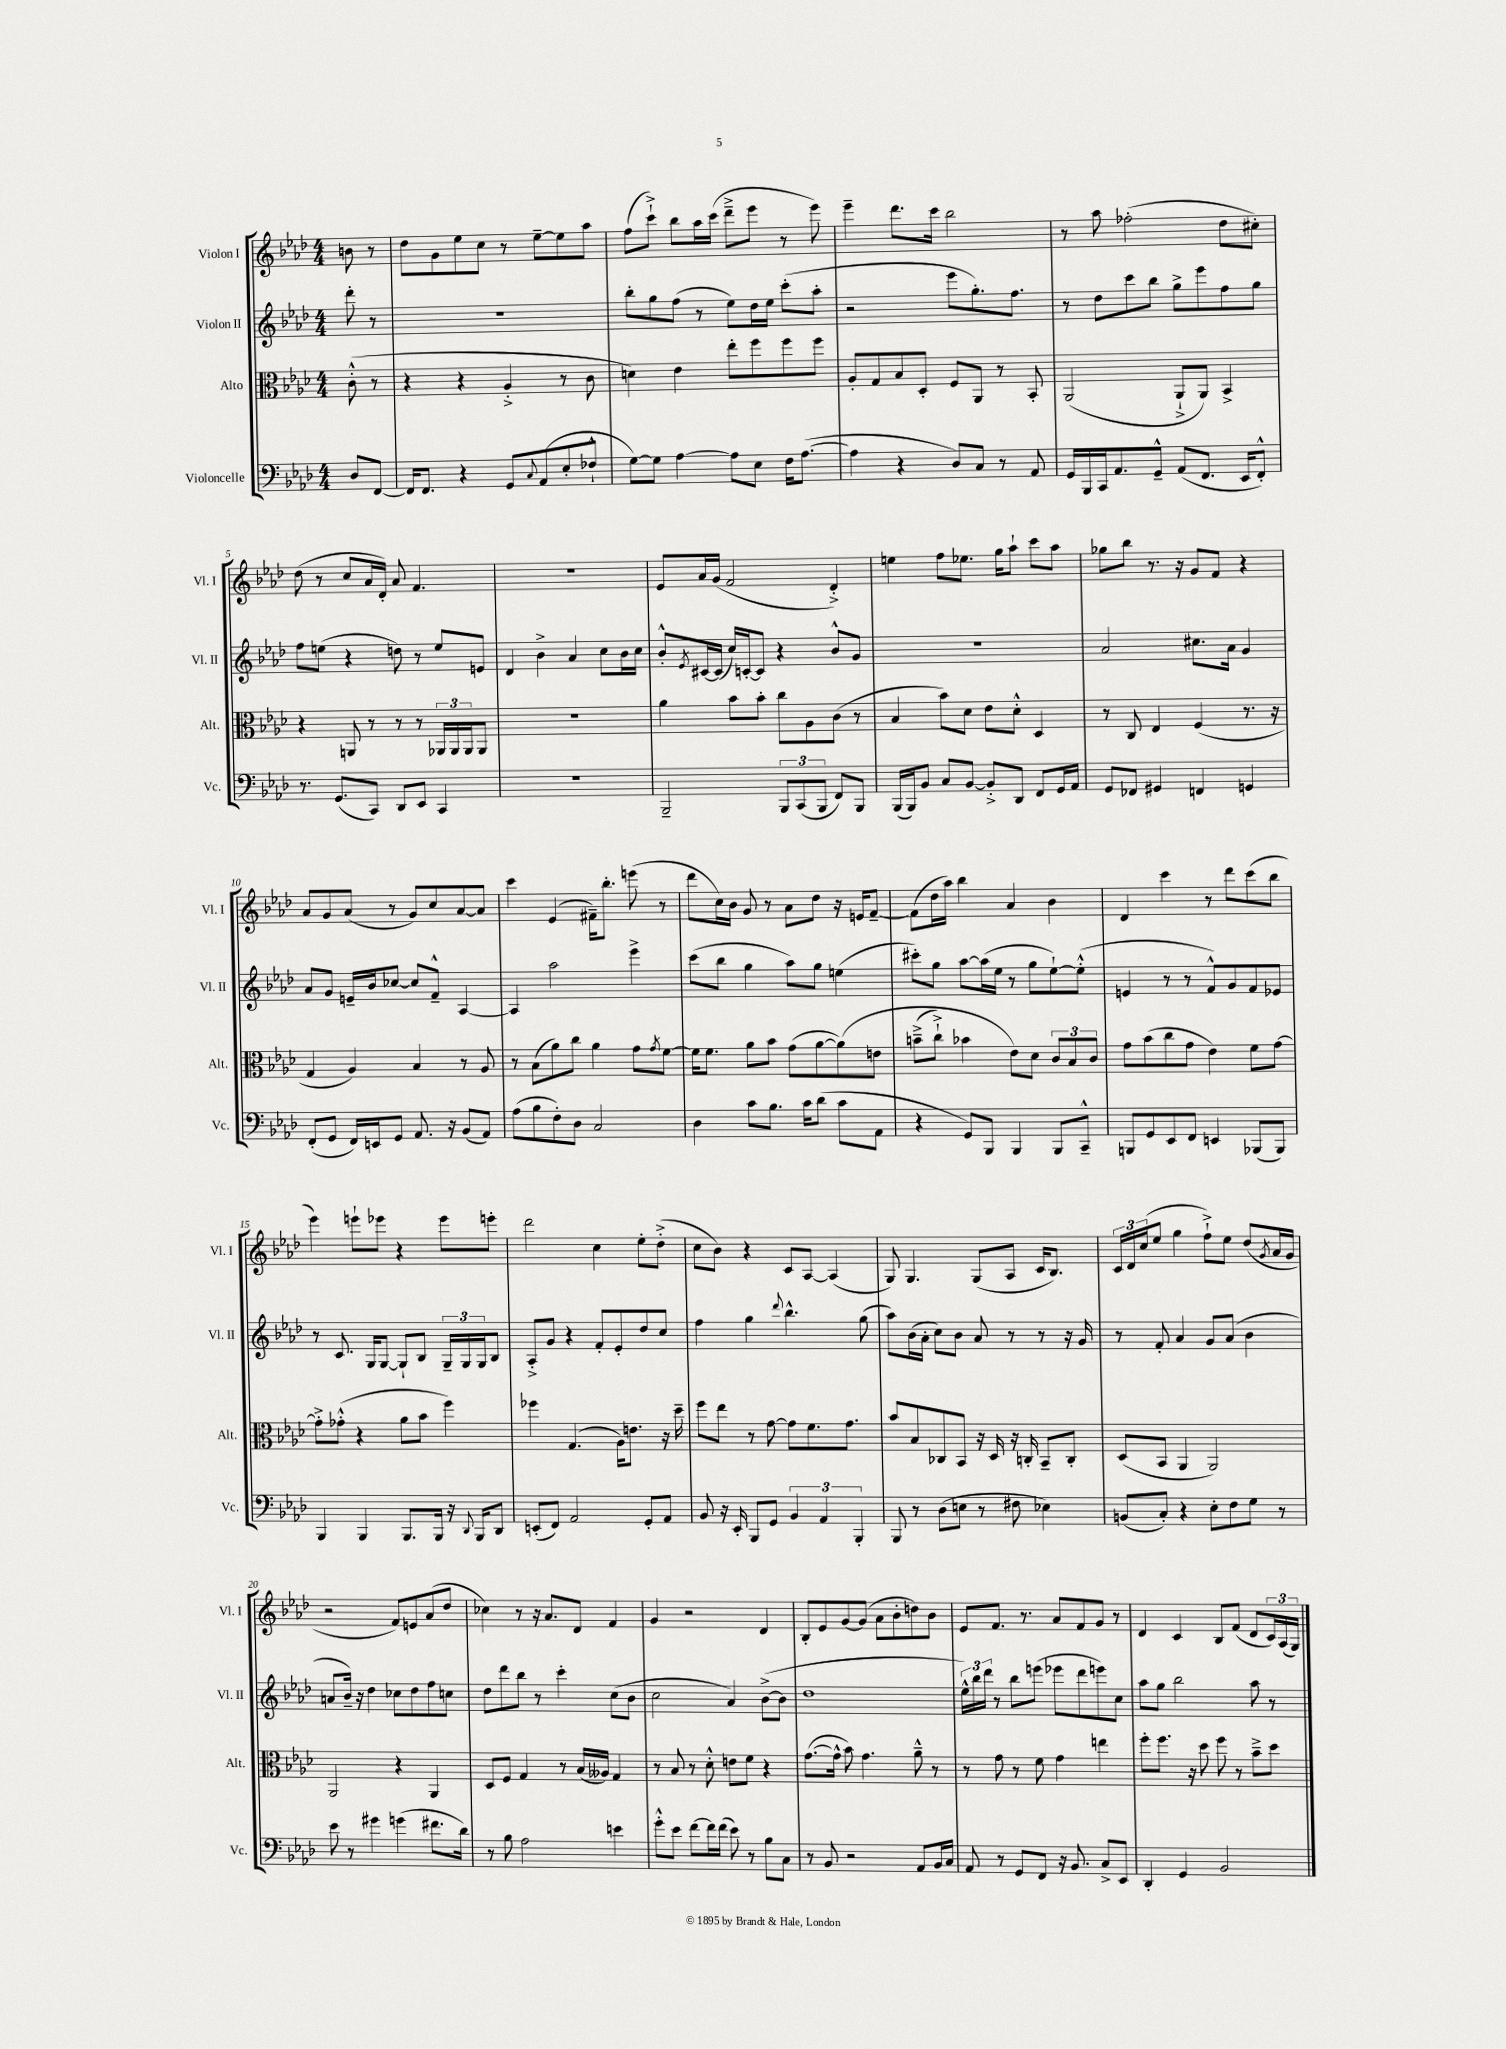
<<
\new StaffGroup <<
\new Staff = "s0" \with { instrumentName = "Violon I" shortInstrumentName = "Vl. I" } {
    \clef treble \key aes \major \numericTimeSignature \time 4/4 \partial 4
    b'8 r8 |
    des''8 g'8 ees''8 c''8 r8 ees''8~-- ees''8 aes''8 |
    f''8( c'''8-!->) bes''8 aes''16 c'''16( des'''8---> ees'''8 r8 ees'''8) |
    ees'''4-- des'''8. c'''16 bes''2 |
    r8 aes''8 fes''2-.( des''8 cis''8-.) |
    des''8( r8 c''8 aes'16 des'16-.) aes'8 f'4. |
    R1 |
    ees'8 aes'16 g'16( f'2 des'4-.->) |
    e''4 f''8 ees''8. g''16 aes''8-! c'''8 aes''8 |
    ges''8 bes''8 r8. r16 g'8 f'8 r4 |
    aes'8 g'8 aes'8( r8 g'8) c''8 aes'8~ aes'8 |
    c'''4 ees'4( fis'16--) bes''8.-. e'''8( r8 |
    des'''8 c''16) bes'16 g'8 r8 aes'8 des''8 r16 e'16 f'8~-- |
    f'8( des''16 aes''16) bes''4 aes'4 bes'4 |
    des'4 c'''4 r8 des'''8 c'''8( bes''8 |
    ees'''4) e'''8-! ees'''8 r4 ees'''8 e'''8-. |
    des'''2 c''4 ees''8-. des''8-.->( |
    c''8 bes'8) r4 c'8 aes8~ aes4( |
    g8) g4. g8( aes8 c'16 bes8.) |
    \tuplet 3/2 { c'16 des'16 c''16( } ees''8 g''4 f''8-!->) ees''8 des''8( \acciaccatura { g'8 } aes'16 g'16 |
    r2 f'8) e'8 aes'8( des''8 |
    ces''4) r8 r16 aes'8. des'8 f'4 |
    g'4 r2 des'4 |
    bes8-. ees'8 g'8~ g'8( aes'8 bes'8-. d''8) bes'8 |
    ees'8 f'8. r8. aes'8 f'8 g'8 r8 |
    des'4 c'4 bes8 f'8( des'8 \tuplet 3/2 { c'16) aes16( g16) } \bar "|." |
}
\new Staff = "s1" \with { instrumentName = "Violon II" shortInstrumentName = "Vl. II" } {
    \clef treble \key aes \major \numericTimeSignature \time 4/4 \partial 4
    des'''8-. r8 |
    r1 |
    bes''8-. g''8 f''8( r8 ees''8) des''16 ees''16 c'''8-.( aes''8-. |
    r2 ees'''8 g''8.-.) f''8. |
    r8 des''8 c'''8 bes''8 g''8-> ees'''8 f''8 g''8 |
    f''8 e''8( r4 d''8) r8 e''8 e'8 |
    des'4 bes'4-> aes'4 c''8 bes'16 c''16 |
    bes'8-.-^ \acciaccatura { ees'8 } cis'16~ cis'16( c''16) c'16~-. c'8 r4 bes'8-^ g'8 |
    R1 |
    aes'2 cis''8. aes'16 g'4 |
    aes'8 g'8 e'16-- bes'16 ces''8~ ces''8 f'8---^ aes4~ |
    aes4 aes''2 ees'''4-> |
    c'''8( bes''8 g''4 aes''8) g''8 e''4( |
    cis'''8-.) g''8 aes''8~ aes''16( ees''16 r8 g''8 ees''8~-!) ees''8-.-^( |
    e'4 r8 r8 f'8-^) g'8 f'8 ees'8 |
    r8 c'8. g16 g8~ g8-! bes8 \tuplet 3/2 { g16-- g16 g16 } bes8 |
    aes8-.-> g'8 r4 f'8-. ees'8-. des''8 c''8 |
    f''4 g''4 \appoggiatura { des'''8 } bes''4.-^ g''8( |
    aes''8) bes'16( aes'16-. c''8) bes'8 aes'8 r8 r8 r16 g'16 |
    r8 f'8-. aes'4 g'8 aes'8( bes'4 |
    a'8 bes'16--) r16 des''4 ces''8 des''8 f''8 c''8 |
    des''8 des'''8 bes''8 r8 c'''4-. c''8( bes'8 |
    c''2 aes'4) bes'8~->( bes'8 |
    des''1 |
    \tuplet 3/2 { ees''16-^) bes''16 des'''16 } r8 bes''8 e'''8( ees'''8 des'''8 e'''8) c''8 |
    aes''8 g''8 bes''2 aes''8 r8 \bar "|." |
}
\new Staff = "s2" \with { instrumentName = "Alto" shortInstrumentName = "Alt." } {
    \clef alto \key aes \major \numericTimeSignature \time 4/4 \partial 4
    c'8-.-^( r8 |
    r4 r4 aes4-.-> r8 c'8 |
    d'4) ees'4 ees''8-. f''8 f''8 f''8 |
    aes8-. g8 bes8 des8-. f8 aes,8 r8 bes,8-. |
    aes,2( aes,8-!-> aes,8) bes,4-> |
    r4 a,8 r8 r8 r8 \tuplet 3/2 { aes,16 aes,16 aes,16 } aes,8 |
    R1 |
    aes'4 bes'8 bes'8-. c''8 aes8 c'8( r8 |
    bes4 bes'8) des'8 ees'8 des'8-.-^ des4 |
    r8 c8 ees4 f4( r8. r16 |
    g4 aes4) bes4 r8 aes8 |
    r8 bes8( aes'8) c''8 aes'4 g'8 \acciaccatura { g'8 } f'8~ |
    f'16 f'8. aes'8 bes'8 g'8( aes'8~ aes'8)\( e'8 |
    b'8--->( c''8-!->) bes'4 ees'8\) des'8 \tuplet 3/2 { c'8 bes8 c'8 } |
    g'8 bes'8( c''8 g'8 ees'4) f'8 g'8~ |
    g'8-.-> ges'8-.-^( r4 aes'8 bes'8 f''4) |
    fes''4 g4.( aes16) e'8. r16 des''16-- |
    f''8 ees''8 r8 g'8~ g'8 f'8. g'8. |
    bes'8 bes8 ces8 bes,8 r16 des16 r16 c16-. bes,8-- c8-. |
    des8( bes,8 aes,4 aes,2) |
    aes,2 r4 aes,4 |
    des8 f8 g4 r8 bes16( aeses16) g4 |
    r8 bes8 r8 des'8-.-^ e'8 f'8 r4 |
    g'8.~( g'16-^ bes'8) g'4. aes'8---^ r8 |
    r8 g'8 r8 f'8 g'4 e''4 |
    f''8-. f''8. r16 des''8 f''8 r8 bes'8---> des''8 \bar "|." |
}
\new Staff = "s3" \with { instrumentName = "Violoncelle" shortInstrumentName = "Vc." } {
    \clef bass \key aes \major \numericTimeSignature \time 4/4 \partial 4
    des8 f,8~ |
    f,16 f,8. r4 g,8 \appoggiatura { c8 } aes,8( ees8-. fes8-!-^ |
    g8~) g8 aes4~ aes8 ees8 f16 aes8.~( |
    aes4 r4 des8) c8 r8 aes,8 |
    g,16 bes,,16 c,16 aes,8. g,8---^ aes,8( f,8. ees,16 f,8-.-^) |
    r8. g,8.( c,8) des,8 ees,8 c,4 |
    R1 |
    bes,,2-- \tuplet 3/2 { bes,,8 c,8( bes,,8 } f,8) bes,,8 |
    bes,,16( bes,,16) bes,8 c8 bes,8~ bes,8-.-> des,8 f,8 g,16 aes,16 |
    g,8 fes,8 gis,4 f,4 g,4 |
    f,8-.( g,8 f,16) e,16 g,8 aes,8. r16 bes,8( aes,8) |
    aes8( bes8 f8-.) des8 c2 |
    des4 c'8 bes8. c'16 des'8( c'8 aes,8 |
    r4 g,8) bes,,8 bes,,4 bes,,8 c,8---^ |
    b,,8 g,8 ees,8 f,8 e,4 bes,,8( bes,,8) |
    bes,,4 bes,,4 bes,,8. bes,,16 r16 \appoggiatura { des,8 } bes,,16 des,8 |
    e,8-.( f,8) aes,2 g,8-. aes,8 |
    bes,8 r16 ees,16-. bes,,8 g,8 \tuplet 3/2 { bes,4 aes,4 bes,,4-. } |
    bes,,8 r8 des8( e8 r8 fis8 ees4) |
    b,8( c8-.) r4 ees8-. f8 g8 r8 |
    ees'8 r8 gis'4 g'4( fis'8. des'16) |
    r8 bes8 aes2 e'4 |
    g'8-.-^ ees'8 f'8~ f'16 f'16( ees'8) r8 bes8 c8 |
    r8 bes,8 r2 aes,8 bes,16 c16 |
    aes,8 r8 g,8 f,8 r16 bes,8. c8-> ees,8 |
    des,4-. g,4 bes,2 \bar "|." |
}
>>
>>
